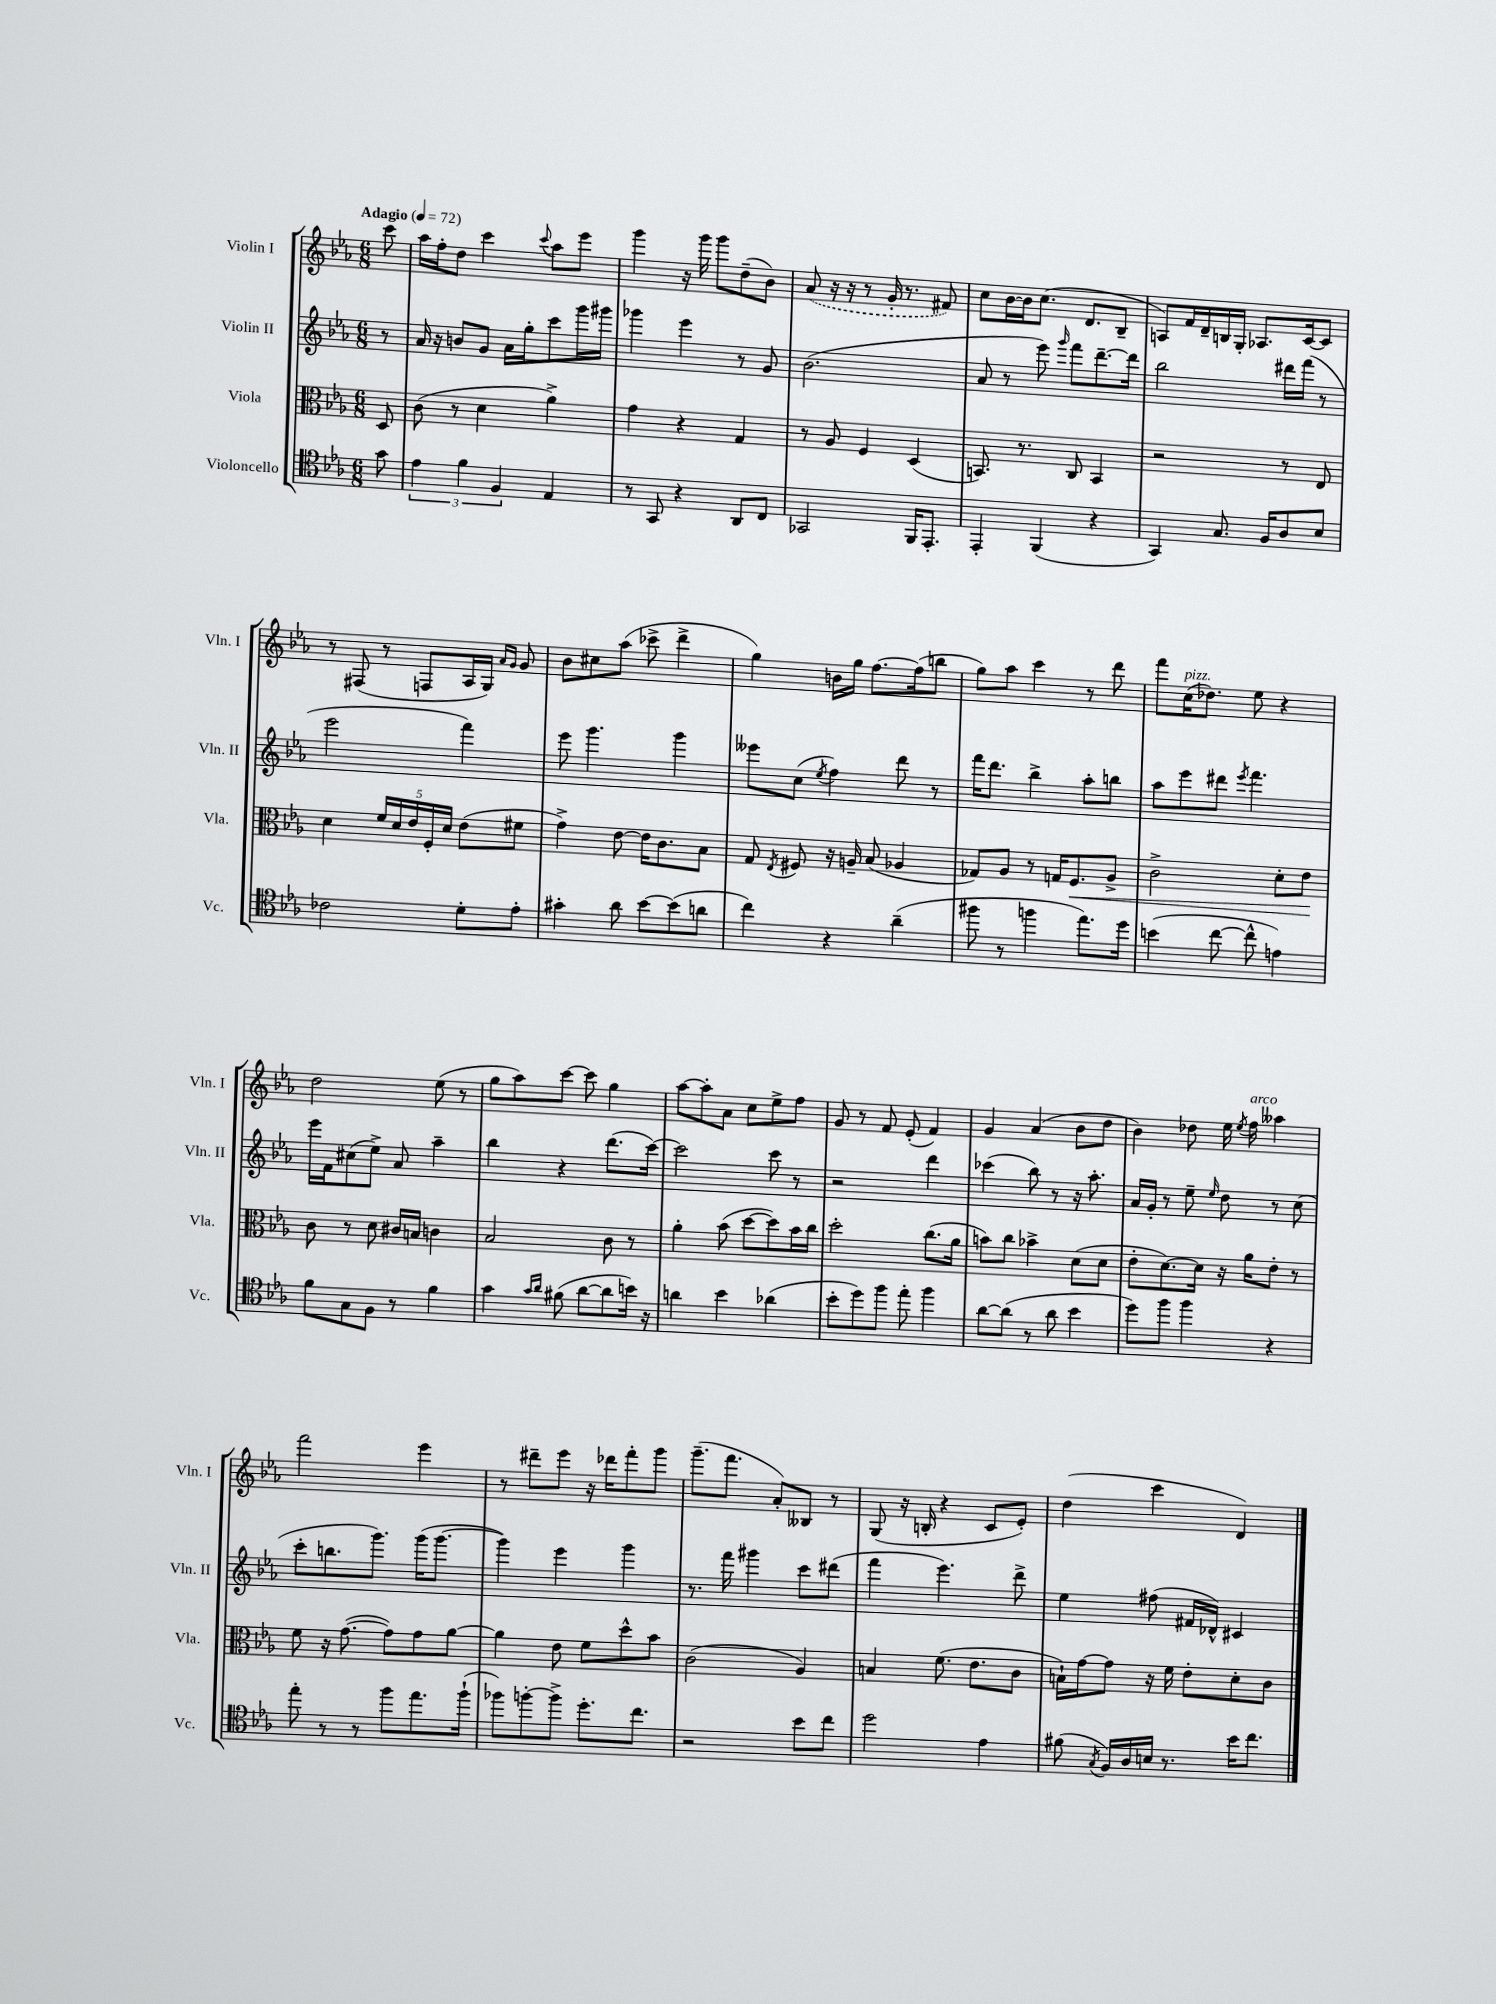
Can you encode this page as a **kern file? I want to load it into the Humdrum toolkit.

**kern	**kern	**dynam	**kern	**kern
*part4	*part3	*part3	*part2	*part1
*staff4	*staff3	*staff3	*staff2	*staff1
*I"Violoncello	*I"Viola	*	*I"Violin II	*I"Violin I
*I'Vc.	*I'Vla.	*	*I'Vln. II	*I'Vln. I
*clefC4	*clefC3	*	*clefG2	*clefG2
*k[b-e-a-]	*k[b-e-a-]	*	*k[b-e-a-]	*k[b-e-a-]
*M6/8	*M6/8	*	*M6/8	*M6/8
*MM72	*MM72	*	*MM72	*MM72
=	=	=	=	=
!	!	!	!	!LO:TX:a:B:t=Adagio
8g\	8D/	.	8r	8ccc\
=1	=1	=1	=1	=1
6e-\	(8c\	.	16a-/	16aa-\LL
.	.	.	16r	16ff'\J
.	8r	.	8bn/L	8dd\J
6f\	.	.	.	.
.	4d\	.	8g/J	4ccc\
6F/	.	.	.	.
.	.	.	16a-\LL	.
.	.	.	16gg'\J	.
.	.	.	.	8qqccc/
4E-/	4a-^\)	.	8ccc\	8aa-\L
.	.	.	16ggg\L	8eee-\J
.	.	.	16ggg#X\JJ	.
=2	=2	=2	=2	=2
8r	4g\	.	4ggg-X\	4ggg\
8GG/	.	.	.	.
4r	4r	.	4eee-\	16r
.	.	.	.	16ggg\
.	.	.	.	8ggg\L
8AA-/L	4G/	.	8r	(8dd~\
8C/J	.	.	8g/	8b-\J)
=3	=3	=3	=3	=3
2GG-X/	8r	.	(2.b-\	(8a-/
.	8A-/	.	.	16r
.	.	.	.	16r
.	4F/	.	.	8r
.	.	.	.	16g'/
.	.	.	.	8.r
16FF/KL	(4D/	.	.	.
8.EE-'/J	.	.	.	.
.	.	.	.	8f#X/)
=4	=4	=4	=4	=4
4EE-'/	8.BBn/)	.	8a-/	8cc\L
.	.	.	8r	[16b-\L
.	8.r	.	.	16b-\J]
(4FF/	.	.	8eee-\)	(8.cc\J
.	.	.	16qqggg/	.
.	8C/	.	8fff\L	.
.	.	.	.	8.d/L
4r	4BB/	.	[8.ddd~\	.
.	.	.	.	8B-~/J
.	.	.	16ddd\Jk]	.
=5	=5	=5	=5	=5
4GG/)	2r	.	2bb-\	8An/L)
.	.	.	.	16f/L
.	.	.	.	16d~/
8.G/	.	.	.	16Bn/
.	.	.	.	16G'/JJ
.	.	.	.	8.A-X/L
16F/KL	.	.	.	.
8A-/	8r	.	16ddd#X\LL	.
.	.	.	(16fff\JJ	[16c/k
8B-/J	8E-/	.	8r	8c/J]
!!LO:LB:g=z
=6	=6	=6	=6	=6
2c-X\	4d\	.	2eee-\	8r
.	.	.	.	(8F#X/
.	20f/LL	.	.	8r
.	20d/	.	.	.
.	20e-/	.	.	.
.	.	.	.	8Fn/L
.	20F'/	.	.	.
.	20d/JJ	.	.	.
8d'\L	(8e-\L	.	4fff\)	16A-/L
.	.	.	.	16G/JJ)
.	.	.	.	16qqa-/LL
.	.	.	.	16qqg/JJ
8e-'\J	8f#X\J	.	.	8g/
=7	=7	=7	=7	=7
4g#X'\	4g^\)	.	8eee-\	8b-\L
.	.	.	4.ggg\	8cc#X\
8a-\	[8e-\	.	.	(8aa-\J
[8b-\L	16e-\KL]	.	.	8ccc-X^\
.	8.c\	.	.	.
(8b-\]	.	.	4ggg\	4ddd^\
8an\J	8B-\J	.	.	.
=8	=8	=8	=8	=8
4cc\)	8G/	.	8eee--X\L	4gg\)
.	8qE-/	.	.	.
.	8F#X/	.	(8cc\J	.
.	.	.	8qee-/	.
4r	16r	.	4ff\)	16bn\LL
.	16An~/	.	.	16gg\JJ
.	(8B-/	.	.	[8.ff\L
(4a-~\	4A-X/	.	8ddd\	.
.	.	.	.	(16ff\k]
.	.	.	8r	8bbn\J
=9	=9	=9	=9	=9
8ff#X\	8G-X/L)	.	16fff\KL	8gg\L)
.	.	.	8.ddd\J	.
8r	8A-/J	.	.	8aa-\J
4ffn\	8r	.	4bb-^\	4ccc\
.	16Gn/KL	.	.	.
!	!	!LO:HP:b	!	!
.	8.F/	<	.	.
8.ee-\L)	.	.	8aa-'\L	8r
.	8A-^/J	.	8bbn\J	8ddd\
16dd\Jk	.	.	.	.
=10	=10	=10	=10	=10
(4bn\	2c^\	.	8aa-\L	8fff\L
!	!	!	!	!LO:TX:a:i:t=pizz.
.	.	.	8eee-\	(16cc\K
.	.	.	.	8.dd-X\J)
[8cc\	.	.	8ddd#X\J	.
.	.	.	8qeee-/	.
8cc^^\]	.	.	4.fff\	8ee-\
4en\)	8d'\L	.	.	4r
.	8e-\J	.	.	.
.	.	[	.	.
!!LO:LB:g=z
=11	=11	=11	=11	=11
8f\L	8c\	.	16eee-\LL	2dd\
.	.	.	16f\J	.
8G\	8r	.	(8cc#X\	.
8F\J	8d\	.	8ee-^\J)	.
8r	16c#X/LL	.	8a-/	.
.	16Bn/JJ	.	.	.
4f\	4cn\	.	4aa-~\	(8ee-\
.	.	.	.	8r
=12	=12	=12	=12	=12
4g\	2B-/	.	4bb-\	8gg\L
.	.	.	.	8aa-\)
16qqg/LL	.	.	.	.
16qqa-/JJ	.	.	.	.
(8f#X\	.	.	4r	[8ccc\J
[8a-\L	.	.	.	8ccc\]
8a-\]	8c\	.	(8.ddd\L	4gg\
16bn\Jk)	8r	.	.	.
16r	.	.	[16ccc\Jk)	.
=13	=13	=13	=13	=13
4an\	4a-'\	.	2ccc\]	[8aa-\L
.	.	.	.	8aa-'\]
4b-\	(8b-\	.	.	8a-\J
.	[8dd\L	.	.	8cc\L
(4a-X\	8dd\])	.	8ccc\	8ee-^\
.	16b-\L	.	8r	8ff\J
.	16cc\JJ	.	.	.
=14	=14	=14	=14	=14
8b-'\L	2dd'\	.	2r	8g/
8dd\)	.	.	.	8r
8ff\J	.	.	.	8f/
8ee-'\	.	.	.	(8e-'/
4ff\	(8.cc\L	.	4ddd\	4f/)
.	16a-\Jk	.	.	.
=15	=15	=15	=15	=15
[8a-\L	8bn\L)	.	(4ccc-X\	4g/
(8a-\J]	8cc\J	.	.	.
8r	4b-X^\	.	8bb-\)	(4a-/
8a-\	.	.	8r	.
4b-\	(8d\L	.	16r	8b-\L
.	.	.	8.aa-'\	.
.	8d\J	.	.	8dd\J
=16	=16	=16	=16	=16
8dd\L)	8e-'\L	.	16a-/LL	4b-\)
.	.	.	16g'/JJ	.
8ff\J	[8.d\)	.	8r	.
4ff\	.	.	8ee-~\	8dd-X\
.	16d\Jk]	.	.	.
.	.	.	16qqee-/	.
.	16r	.	8dd\	16ee-\
.	.	.	.	8qee-/
!	!	!	!	!LO:TX:a:i:t=arco
.	16a-\KL	.	.	16ff\
4r	8e-'\J	.	8r	4aa--X\
.	8r	.	(8cc\	.
!!LO:LB:g=z
=17	=17	=17	=17	=17
8ee-'\	8f\	.	8ccc'\L	2fff\
8r	16r	.	8.bbn\	.
.	([8.g\	.	.	.
8r	.	.	.	.
.	.	.	8.ggg\J)	.
8ff\L	8g\L])	.	.	.
8.ee-\	8g\	.	(16ggg\KL	4eee-\
.	.	.	[8.ggg\J	.
.	[8a-\J	.	.	.
(16ff`\Jk	.	.	.	.
=18	=18	=18	=18	=18
8ff-X\L)	4a-\]	.	4ggg\])	8r
[8ffn'\	.	.	.	8ddd#X~\L
8ff^\J]	8e-\	.	4eee-\	8eee-\J
8.dd'\L	8f\L	.	.	16r
.	.	.	.	16ddd-X\KL
.	8dd^^\	.	4ggg\	8fff'\
8.cc\J	.	.	.	.
.	8b-\J	.	.	8ggg\J
=19	=19	=19	=19	=19
2r	(2c\	.	8.r	(8.ggg~\L
.	.	.	16fff\	8.fff\J
.	.	.	4ggg#X\	.
.	.	.	.	8a-'/L)
8b-\L	4A-/)	.	8ccc\L	8B--X/J
8cc\J	.	.	(8ddd#X\J	8r
=20	=20	=20	=20	=20
2dd\	4Bn/	.	4fff\	(8G/
.	.	.	.	16r
.	.	.	.	16Bn'/
.	(8.f\	.	4.eee-\)	4r
.	8.e-\L	.	.	.
4e-\	.	.	.	8c/L
.	8c\J	.	8ddd^\	8e-'/J)
=21	=21	=21	=21	=21
(8f#X\	16Bn`\LL)	.	4ee-\	(4dd\
.	[16g\J	.	.	.
8qG/	.	.	.	.
16F/LL)	8g\J]	.	.	.
16A-/	.	.	.	.
16Bn/JJ	16r	.	(8ff#X\	4ccc\
8.r	16f\	.	.	.
.	8e-'\L	.	16f#X/LL	.
.	.	.	16d-X^^/JJ)	.
16b-\KL	8d'\	.	4c#X/	4d/)
8.cc\J	.	.	.	.
.	8c\J	.	.	.
==	==	==	==	==
*-	*-	*-	*-	*-
